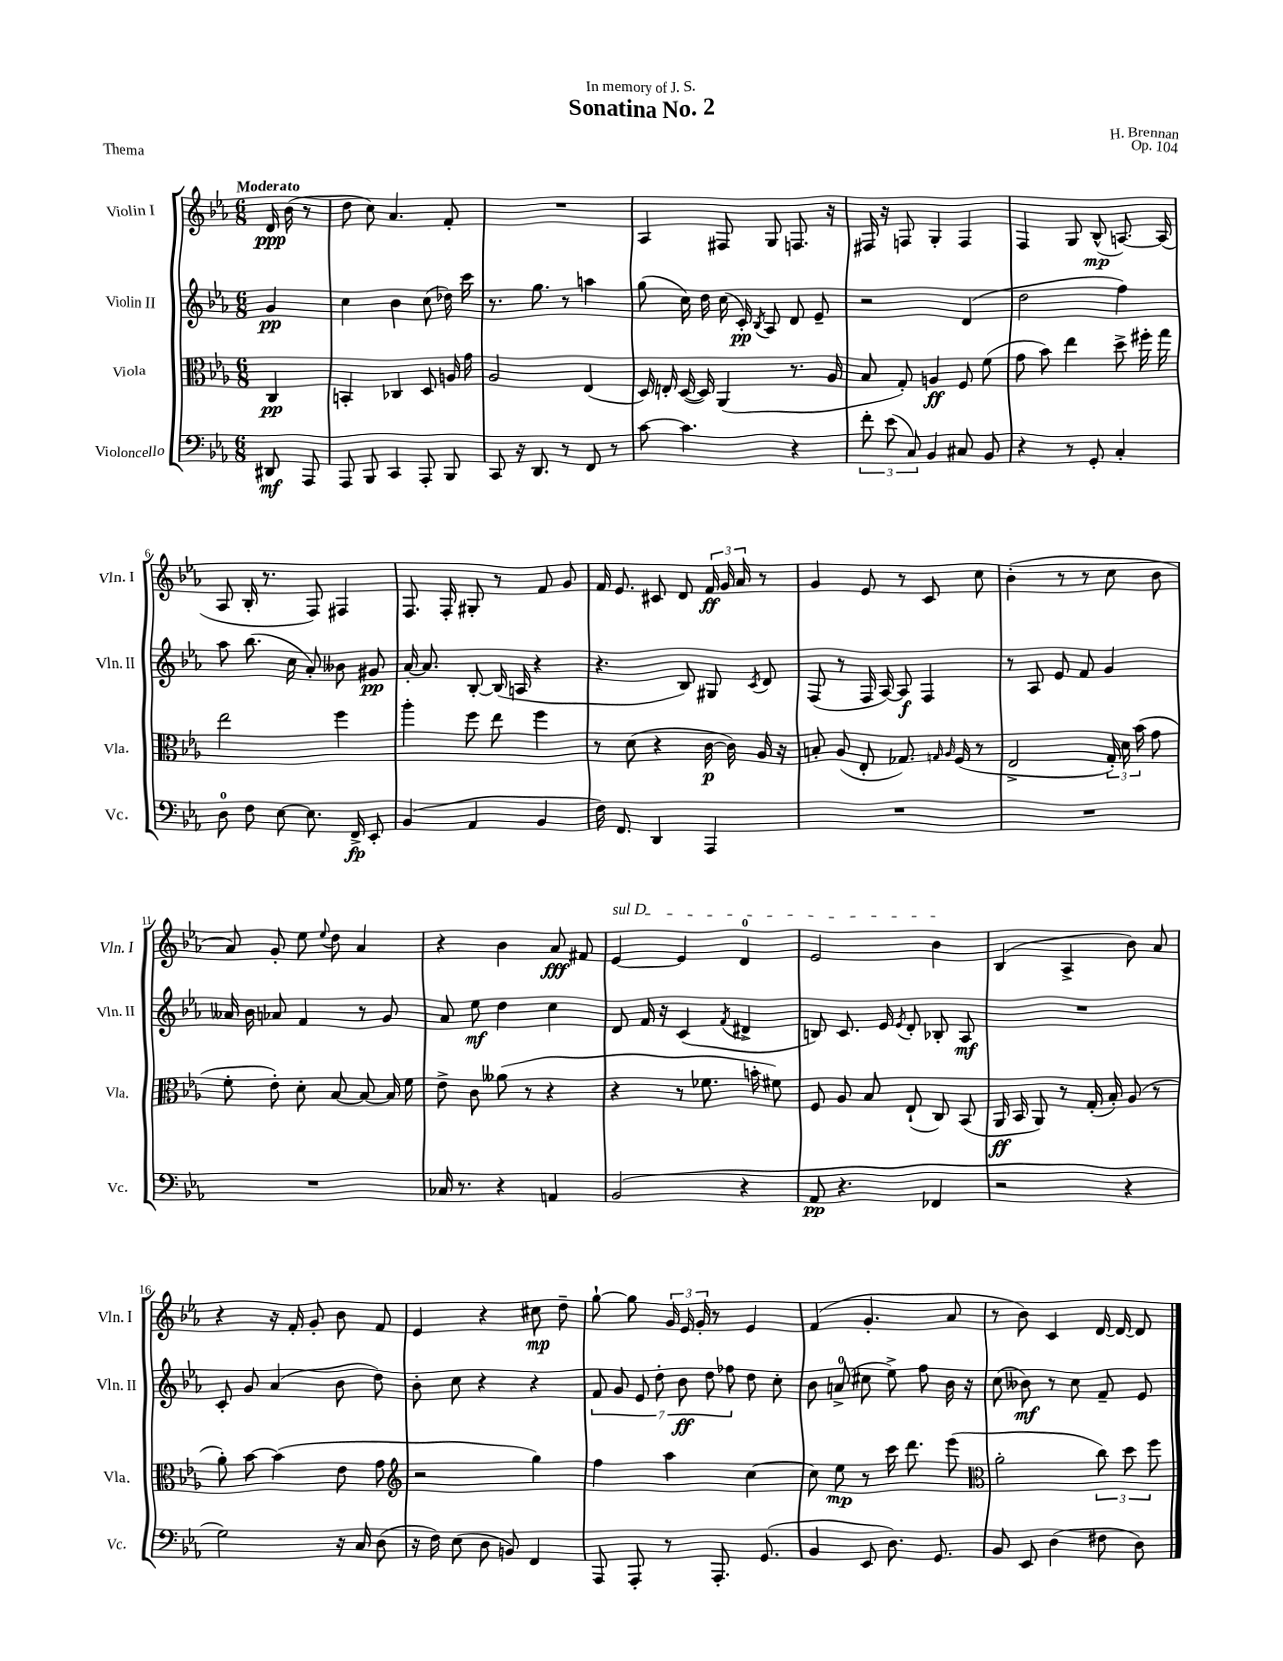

**kern	**kern	**kern	**kern
*staff4	*staff3	*staff2	*staff1
*clefF4	*clefC3	*clefG2	*clefG2
*k[b-e-a-]	*k[b-e-a-]	*k[b-e-a-]	*k[b-e-a-]
*M6/8	*M6/8	*M6/8	*M6/8
8DD#	4C	4g	16d
.	.	.	(16b-
8AAA-	.	.	8r
=	=	=	=
8AAA-	4BB'	4cc	8dd
8BBB-	.	.	8cc)
4CC	4C-	4b-	4.a-
8AAA-'	8D	(8cc	.
8BBB-	16A	16dd-)	8f'
.	16g	16ccc	.
=	=	=	=
8CC	2A-	8.r	2.r
16r	.	.	.
8.DD	.	8.gg	.
8r	.	8r	.
8FF	(4E-	4aa	.
8r	.	.	.
=	=	=	=
[8c	16D)	(8gg	4A-
.	16E'	.	.
4.c]	([16D	16cc)	.
.	16D])	16dd	.
.	(4AA-	(16cc	8F#
.	.	16c')	.
.	.	8qB-	.
.	.	8A-	8G
4r	8.r	8d	8.F
.	.	8e-~	.
.	16A-	.	16r
=	=	=	=
12f'	8B-	2r	16F#
.	.	.	16r
(12e-	.	.	.
.	8G')	.	8F
12C)	.	.	.
4BB-	4A	.	4G'
8C#	8F	(4d	4F
8BB-	(8f	.	.
=	=	=	=
4r	8g	2dd	4F
.	8b-)	.	.
8r	4ee-	.	8G
8GG'	.	.	(8B-^^
4C'	8dd^	4ff)	[8.A)
.	16ff#'	.	.
.	16gg	.	(16A]
=	=	=	=
8D	2ee-	8aa-	8A-
8F	.	(8.bb-	16B-'
.	.	.	8.r
[8E-	.	.	.
.	.	16cc	.
8.E-]	.	8a-')	8F)
.	4ff	8b--	4F#
16FF^	.	.	.
8EE-'	.	8g#	.
=	=	=	=
(4BB-	4aa-'	[16a-'	8.F
.	.	8.a-]	.
.	.	.	16F'
4AA-	8ff	[8B-'	8G#'
.	8ee-	(16B-]	8r
.	.	16A	.
4BB-	4ff	4r	8f
.	.	.	8g
=	=	=	=
16F)	8r	4.r	16f
8.FF	.	.	8.e-
.	(8d	.	.
4DD	4r	.	8c#
.	.	8B-)	8d
4AAA-	[16c	8G#	24f
.	.	.	24g
.	16c])	.	.
.	.	.	24a-
.	.	8qc	.
.	16A-	8d	8r
.	16r	.	.
=	=	=	=
2.r	8B'	(8F	4g
.	(8A-	8r	.
.	8E-'	16F	8e-
.	.	[16A-)	.
.	8.G-)	8A-]	8r
.	.	4F	8c
.	16qqG	.	.
.	16qqA-	.	.
.	(16F	.	.
.	8r	.	8cc
=	=	=	=
2.r	2E-^	8r	(4b-'
.	.	8A-	.
.	.	8e-	8r
.	.	8f	8r
.	24G')	4g	8cc
.	24d	.	.
.	(24b-	.	.
.	8g	.	8b-
=	=	=	=
2.r	8f'	16a--	8a-)
.	.	16b-	.
.	8e-')	8a-	8g'
.	8d'	4f	8ee-
.	.	.	8qqee-
.	[8B-	.	8dd
.	8B-_	8r	4a-
.	16B-]	8g	.
.	16f	.	.
=	=	=	=
16C-	8e-^	8a-	4r
8.r	.	.	.
.	8c	8ee-	.
4r	(8a--	4dd	4b-
.	8r	.	.
4AA	4r	4cc	8a-
.	.	.	8f#
=	=	=	=
(2BB-	4r	8d	[4e-
.	.	16f	.
.	.	16r	.
.	8r	(4c	4e-]
.	8.f-	.	.
.	.	8qf	.
4r	.	4d#^	4d
.	16b'	.	.
.	8f#)	.	.
=	=	=	=
8AA-	8F	8B)	2e-
4.r	8A-	8.c	.
.	8B-	.	.
.	.	16e-	.
.	.	8qe-	.
.	(8E-`	8d'	.
4FF-	8C)	8B-'	4b-
.	(8BB-	8A-	.
=	=	=	=
2r	16AA-	2.r	(4B-
.	16BB-	.	.
.	8AA-)	.	.
.	8r	.	4A-^
.	(16G'	.	.
.	16B-')	.	.
4r	(8A-	.	8b-)
.	8r	.	8a-
=	=	=	=
2G)	8a-')	8c'	4r
.	[8b-	8g	.
.	(4b-]	(4a-	16r
.	.	.	16f'
.	.	.	8g'
16r	8e-	8b-	8b-
16C	.	.	.
(8D	8g	8dd)	8f
=	=	=	=
*	*clefG2	*	*
16r	2r	8b-'	4e-
16F)	.	.	.
(8E-	.	8cc	.
8D	.	4r	4r
8BB)	.	.	.
4FF	4gg)	4r	8cc#
.	.	.	8dd~
=	=	=	=
8AAA-	4ff	14f	[8gg`
.	.	14g	.
8AAA-'	.	.	8gg]
.	.	14e-	.
.	.	14dd'	.
8r	4aa-	.	24g
.	.	14b-	.
.	.	.	24e-
.	.	.	24g'
.	.	14dd	.
8.AAA-'	.	.	8r
.	.	14ff-	.
.	[4cc	8dd	4e-
(8.GG	.	.	.
.	.	8cc'	.
=	=	=	=
4BB-	8cc]	8b-	(4f
.	8ee-	(8a^	.
8EE-	8r	8cc#	4.g'
8.D)	16ccc	8ee-^)	.
.	8.ddd	.	.
.	.	8ff	.
8.GG	.	.	.
.	(8eee-	16b-	8a-
.	.	16r	.
=	=	=	=
*	*clefC3	*	*
8BB-	2a-'	(8cc	8r
8EE-	.	8b--)	8b-)
(4D	.	8r	4c
.	.	8cc	.
8F#	12cc)	8f~	[16d
.	.	.	16d_
.	12dd	.	.
8D)	.	8e-	8d]
.	12ff	.	.
==	==	==	==
*-	*-	*-	*-
